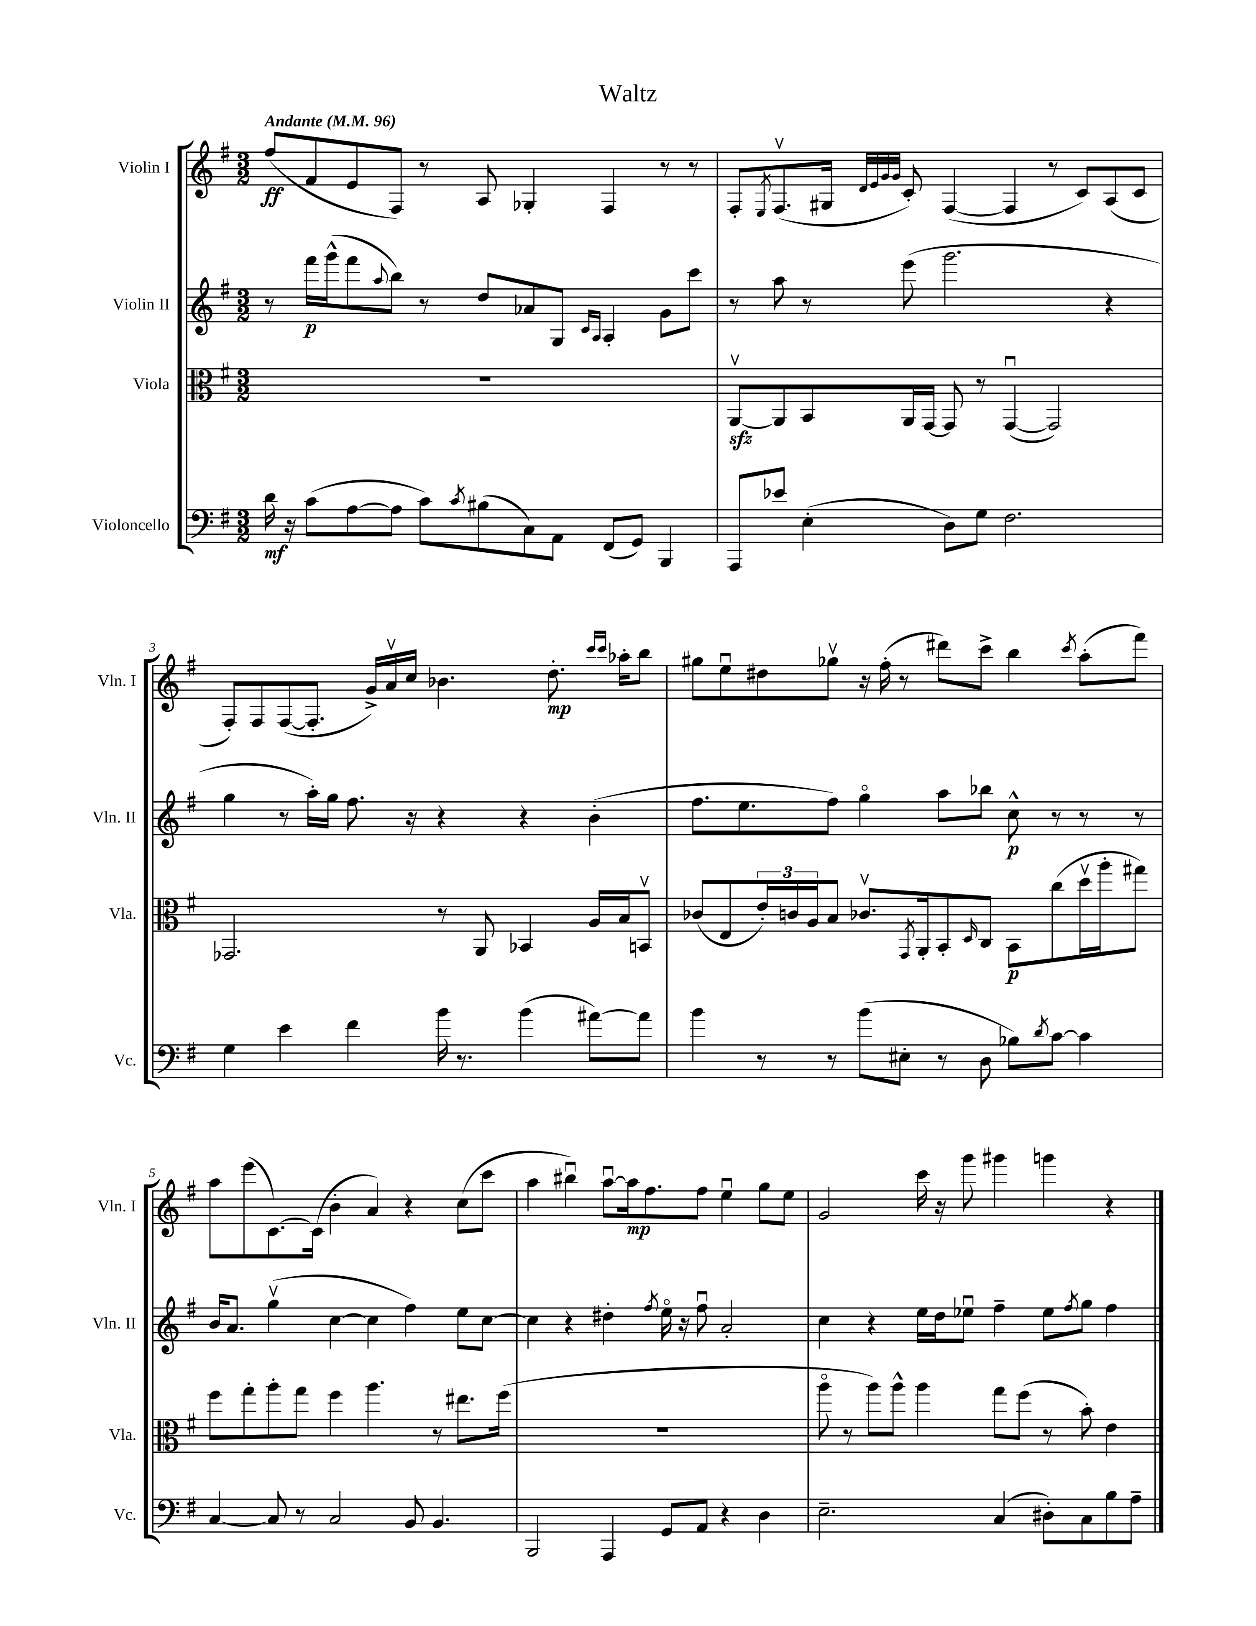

**kern	**dynam	**kern	**dynam	**kern	**dynam	**kern	**dynam
*part4	*part4	*part3	*part3	*part2	*part2	*part1	*part1
*staff4	*staff4	*staff3	*staff3	*staff2	*staff2	*staff1	*staff1
*I"Violoncello	*	*I"Viola	*	*I"Violin II	*	*I"Violin I	*
*I'Vc.	*	*I'Vla.	*	*I'Vln. II	*	*I'Vln. I	*
*clefF4	*	*clefC3	*	*clefG2	*	*clefG2	*
*k[f#]	*	*k[f#]	*	*k[f#]	*	*k[f#]	*
*M3/2	*	*M3/2	*	*M3/2	*	*M3/2	*
*MM96	*	*MM96	*	*MM96	*	*MM96	*
=1	=1	=1	=1	=1	=1	=1	=1
!	!	!	!	!	!	!LO:TX:a:B:t=Andante	!
16d\	mf	1.r	.	8r	.	(8ff#/L	ff
16r	.	.	.	.	.	.	.
(8c\L	.	.	.	16fff#\LL	p	8f#/	.
.	.	.	.	(16ggg^^\J	.	.	.
[8A\	.	.	.	8fff#\	.	8e/	.
.	.	.	.	8qqaa/	.	.	.
8A\J]	.	.	.	8bb\J)	.	8F#/J)	.
8c\L)	.	.	.	8r	.	8r	.
8qc/	.	.	.	.	.	.	.
(8B#X\	.	.	.	8dd/L	.	8A/	.
8C\)	.	.	.	8a-X/	.	4G-X'/	.
8AA\J	.	.	.	8G/J	.	.	.
.	.	.	.	16qqc/LL	.	.	.
.	.	.	.	16qqA/JJ	.	.	.
(8FF#/L	.	.	.	4A'/	.	4F#/	.
8GG/J)	.	.	.	.	.	.	.
4BBB/	.	.	.	8g\L	.	8r	.
.	.	.	.	8ccc\J	.	8r	.
=2	=2	=2	=2	=2	=2	=2	=2
8AAA/L	.	[8AAzzv/L	.	8r	.	8F#'/L	.
.	.	.	.	.	.	8qE/	.
8e-X/J	.	8AA/]	.	8aa\	.	(8.F#v/	.
(4E'\	.	8BB/	.	8r	.	.	.
.	.	.	.	.	.	16G#X/Jk	.
.	.	.	.	.	.	32qqd/LLL	.
.	.	.	.	.	.	32qqe/	.
.	.	.	.	.	.	32qqg/	.
.	.	.	.	.	.	32qqg/JJJ	.
.	.	16AA/L	.	(8eee\	.	8c'/)	.
.	.	[16GG/JJ	.	.	.	.	.
8D\L)	.	8GG/]	.	2.ggg\	.	([4F#/	.
8G\J	.	8r	.	.	.	.	.
2.F#\	.	([4GGu/	.	.	.	4F#/]	.
.	.	2GG/])	.	.	.	8r	.
.	.	.	.	.	.	8c/L)	.
.	.	.	.	4r	.	(8A/	.
.	.	.	.	.	.	8c/J	.
!!LO:LB:g=z
=3	=3	=3	=3	=3	=3	=3	=3
4G\	.	2.GG-X/	.	4gg\	.	8F#'/L)	.
.	.	.	.	.	.	8F#/	.
4e\	.	.	.	8r	.	([8F#/	.
.	.	.	.	16aa'\LL)	.	8.F#'/J]	.
.	.	.	.	16gg\JJ	.	.	.
4f#\	.	.	.	8.ff#\	.	.	.
.	.	.	.	.	.	16g^/LL)	.
.	.	.	.	.	.	16av/	.
.	.	.	.	16r	.	16cc/JJ	.
16b\	.	8r	.	4r	.	4.b-X\	.
8.r	.	.	.	.	.	.	.
.	.	8AA/	.	.	.	.	.
(4b\	.	4BB-X/	.	4r	.	.	.
.	.	.	.	.	.	8.dd'\	mp
[8a#X\L)	.	16A/LL	.	(4b'\	.	.	.
.	.	.	.	.	.	16qqccc/LL	.
.	.	.	.	.	.	16qqccc/JJ	.
.	.	16B/J	.	.	.	16aa-X'\KL	.
8a#\J]	.	8BBnv/J	.	.	.	8bb\J	.
=4	=4	=4	=4	=4	=4	=4	=4
4b\	.	(8c-X/L	.	8.ff#\L	.	8gg#X\L	.
.	.	8E/	.	.	.	8eeu\	.
.	.	.	.	8.ee\	.	.	.
8r	.	24e'/L)	.	.	.	8dd#X\	.
.	.	24cn/	.	.	.	.	.
.	.	24A/J	.	.	.	.	.
8r	.	8B/J	.	8ff#\J)	.	8gg-Xv\J	.
(8b\L	.	8.c-Xv/L	.	4gg\	.	16r	.
.	.	.	.	.	.	(16ff#'\	.
8E#X'\J	.	.	.	.	.	8r	.
.	.	8qGG/	.	.	.	.	.
.	.	16AA'/k	.	.	.	.	.
8r	.	8BB'/	.	8aa\L	.	8ddd#X\L)	.
.	.	16qqD/	.	.	.	.	.
8D\	.	8C/J	.	8bb-X\J	.	8ccc^\J	.
8B-X\L)	.	8BB\L	p	8cc^^\	p	4bb\	.
8qd/	.	.	.	.	.	.	.
[8c\J	.	(8cc\	.	8r	.	.	.
.	.	.	.	.	.	8qccc/	.
4c\]	.	16ddv\L	.	8r	.	(8aa'\L	.
.	.	16aa'\J	.	.	.	.	.
.	.	8gg#X\J)	.	8r	.	8fff#\J)	.
!!LO:LB:g=z
=5	=5	=5	=5	=5	=5	=5	=5
[4C/	.	8ff#\L	.	16b/KL	.	8aa\L	.
.	.	.	.	8.a/J	.	.	.
.	.	8gg'\	.	.	.	(8eee\	.
8C/]	.	8aa'\	.	(4ggv\	.	[8.c\)	.
8r	.	8gg\J	.	.	.	.	.
.	.	.	.	.	.	(16c\Jk]	.
2C/	.	4ff#\	.	[4cc\	.	4b'\	.
.	.	4.aa\	.	4cc\]	.	4a/)	.
8BB/	.	.	.	4ff#\)	.	4r	.
4.BB/	.	8r	.	.	.	.	.
.	.	8.ee#X\L	.	8ee\L	.	(8cc\L	.
.	.	.	.	[8cc\J	.	8ccc\J	.
.	.	(16ff#\Jk	.	.	.	.	.
=6	=6	=6	=6	=6	=6	=6	=6
2BBB/	.	1.r	.	4cc\]	.	4aa\	.
.	.	.	.	4r	.	4bb#Xu\)	.
4AAA/	.	.	.	4dd#X'\	.	[8aau\L	.
.	.	.	.	.	.	16aa\k]	mp
.	.	.	.	.	.	8.ff#\	.
.	.	.	.	8qff#/	.	.	.
8GG/L	.	.	.	16ee\	.	.	.
.	.	.	.	16r	.	.	.
8AA/J	.	.	.	8ff#u\	.	8ff#\J	.
4r	.	.	.	2a'/	.	4eeu\	.
4D\	.	.	.	.	.	8gg\L	.
.	.	.	.	.	.	8ee\J	.
=7	=7	=7	=7	=7	=7	=7	=7
2.E~\	.	8aa\	.	4cc\	.	2g/	.
.	.	8r	.	.	.	.	.
.	.	8aa\L)	.	4r	.	.	.
.	.	8aa^^\J	.	.	.	.	.
.	.	4aa\	.	16ee\LL	.	16ccc\	.
.	.	.	.	16dd\J	.	16r	.
.	.	.	.	8ee-Xu\J	.	8ggg\	.
(4C/	.	8gg\L	.	4ff#~\	.	4ggg#X\	.
.	.	(8ff#\J	.	.	.	.	.
8D#X'\L)	.	8r	.	8ee-\L	.	4gggn\	.
.	.	.	.	8qff#/	.	.	.
8C\	.	8b'\)	.	8gg\J	.	.	.
8B\	.	4e\	.	4ff#\	.	4r	.
8A~\J	.	.	.	.	.	.	.
==	==	==	==	==	==	==	==
*-	*-	*-	*-	*-	*-	*-	*-
